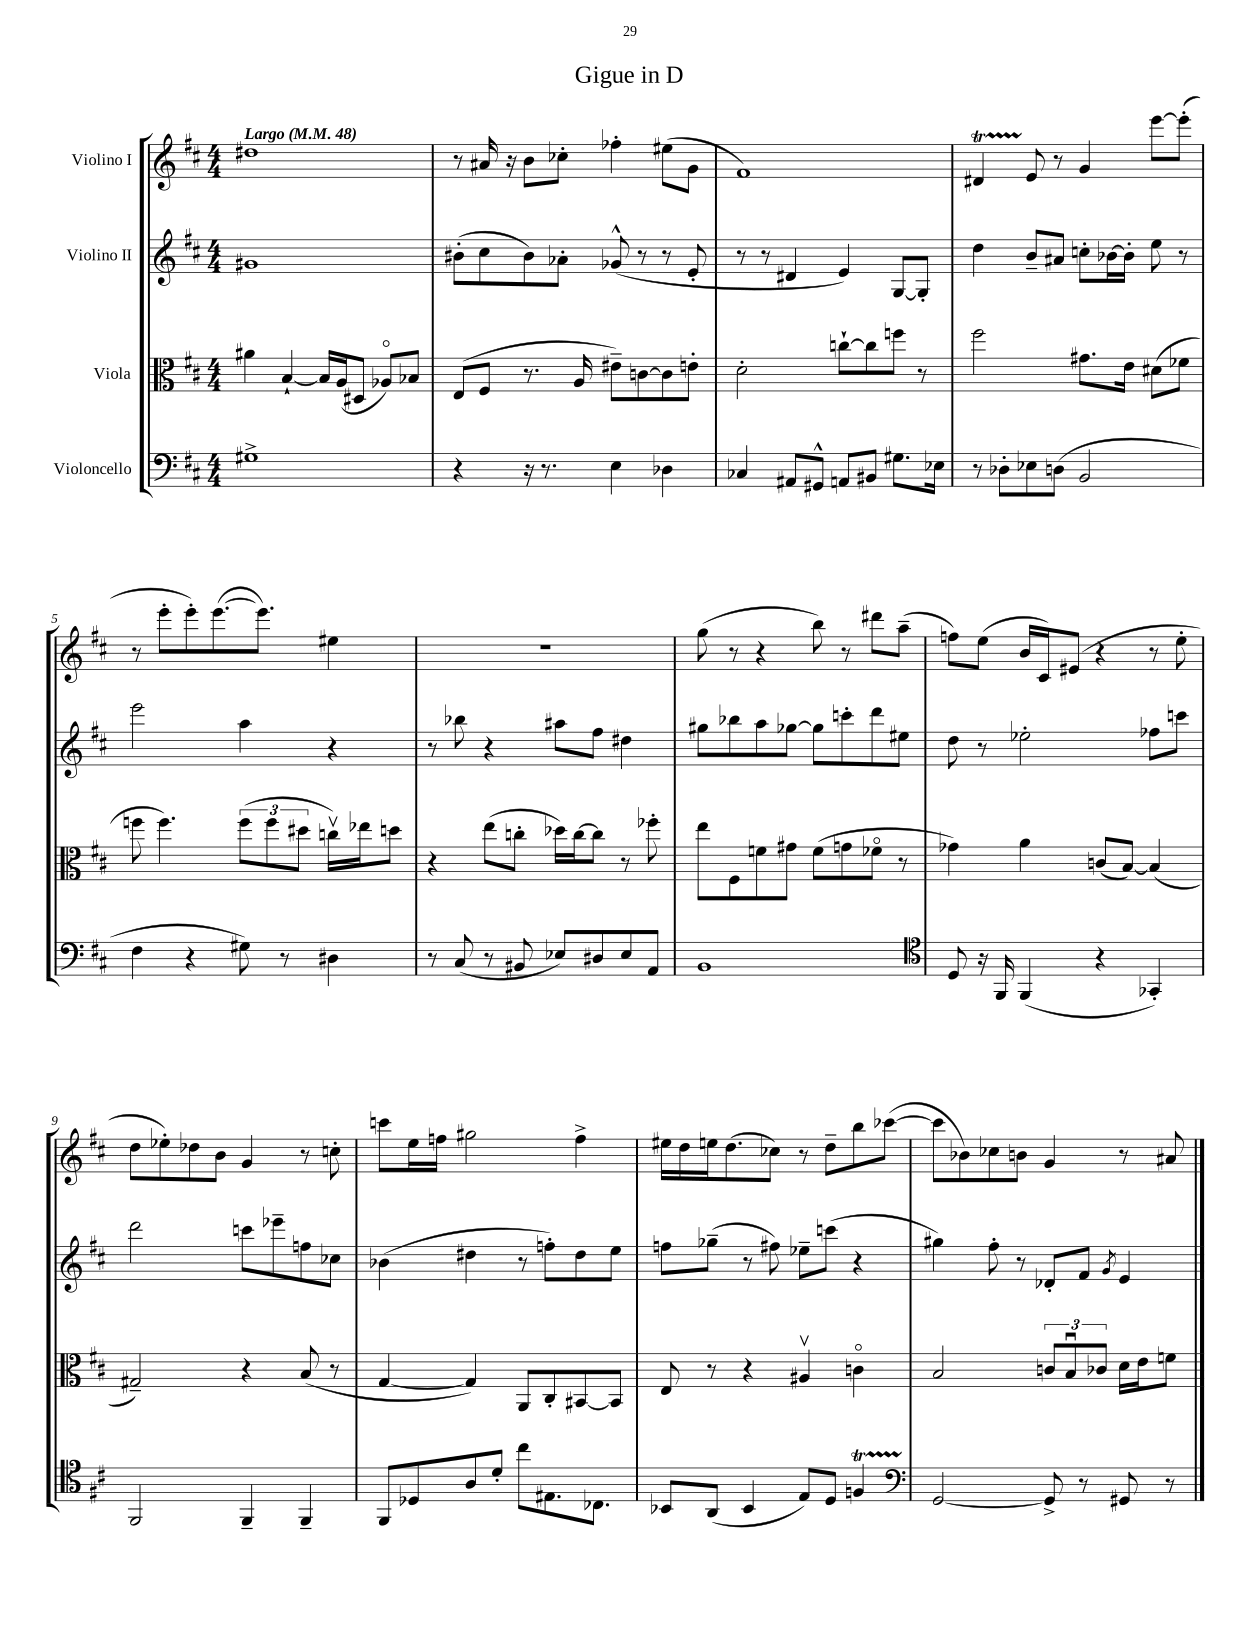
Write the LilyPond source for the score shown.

\header { title = "Gigue in D" }
<<
\new StaffGroup <<
\new Staff = "s0" \with { instrumentName = "Violino I" } {
    \clef treble \key d \major \numericTimeSignature \time 4/4 \tempo "Largo" 4 = 48
    dis''1 |
    r8 ais'16 r16 b'8 ces''8-. fes''4-. eis''8( g'8 |
    fis'1) |
    dis'4\startTrillSpan e'8\stopTrillSpan r8 g'4 e'''8~ e'''8-.( |
    r8 e'''8-. e'''8-.) e'''8.~( e'''8.) eis''4 |
    R1 |
    g''8( r8 r4 b''8) r8 dis'''8 a''8--( |
    f''8) e''8( b'16 cis'16) eis'8( r4 r8 e''8-. |
    d''8 ees''8-.) des''8 b'8 g'4 r8 c''8-. |
    c'''8 e''16 f''16 gis''2 f''4-> |
    eis''16 d''16 e''16 d''8.( ces''8) r8 d''8-- b''8 ces'''8~( |
    ces'''8 bes'8) ces''8 b'8 g'4 r8 ais'8 \bar "|." |
}
\new Staff = "s1" \with { instrumentName = "Violino II" } {
    \clef treble \key d \major \numericTimeSignature \time 4/4
    gis'1 |
    bis'8-.( cis''8 bis'8) aes'8-. ges'8-^( r8 r8 e'8-. |
    r8 r8 dis'4 e'4) g8~ g8-. |
    d''4 b'8-- ais'8 c''8-. bes'16~ bes'16-. e''8 r8 |
    e'''2 a''4 r4 |
    r8 bes''8 r4 ais''8 fis''8 dis''4 |
    gis''8 bes''8 a''8 ges''8~ ges''8 c'''8-. d'''8 eis''8 |
    d''8 r8 ees''2-. fes''8 c'''8 |
    d'''2 c'''8 ees'''8-- f''8 ces''8 |
    bes'4( dis''4 r8 f''8-.) dis''8 e''8 |
    f''8 ges''8--( r8 fis''8) ees''8-- c'''8( r4 |
    gis''4) fis''8-. r8 des'8-. fis'8 \acciaccatura { g'8 } e'4 \bar "|." |
}
\new Staff = "s2" \with { instrumentName = "Viola" } {
    \clef alto \key d \major \numericTimeSignature \time 4/4
    ais'4 b4~-! b16 a16( dis8 aes8\flageolet) bes8 |
    e8( fis8 r8. a16 eis'8--) c'8~ c'8 e'8-. |
    d'2-. c''8~-! c''8 f''8 r8 |
    fis''2 gis'8. e'16 dis'8( fes'8 |
    f''8 f''4.) \tuplet 3/2 { f''8( f''8 dis''8 } c''16\upbow) ees''16 d''8 |
    r4 e''8( c''8-. des''16) c''16~ c''8 r8 fes''8-. |
    e''8 fis8 f'8 gis'8 f'8( g'8 fes'8\flageolet r8 |
    ges'4) a'4 c'8( b8~) b4( |
    gis2--) r4 b8( r8 |
    g4~ g4) a,8 cis8-. bis,8~ bis,8 |
    e8 r8 r4 ais4\upbow c'4\flageolet |
    b2 \tuplet 3/2 { c'8 b8\downbow ces'8 } d'16 e'16 f'8 \bar "|." |
}
\new Staff = "s3" \with { instrumentName = "Violoncello" } {
    \clef bass \key d \major \numericTimeSignature \time 4/4
    gis1-> |
    r4 r16 r8. e4 des4 |
    ces4 ais,8 gis,8-^ a,8 bis,8 gis8. ees16 |
    r8 des8-. ees8 d8( b,2 |
    fis4 r4 gis8) r8 dis4 |
    r8 cis8( r8 bis,8 ees8) dis8 ees8 a,8 |
    b,1 |
    \clef tenor d8 r16 fis,16 fis,4( r4 ges,4-.) |
    fis,2 fis,4-- fis,4-- |
    fis,8 des8 a8 d'8-. cis''8 eis8. ces8. |
    bes,8 a,8( bes,4 e8) d8 f4\startTrillSpan |
    \clef bass g,2~\stopTrillSpan g,8-> r8 gis,8 r8 \bar "|." |
}
>>
>>
